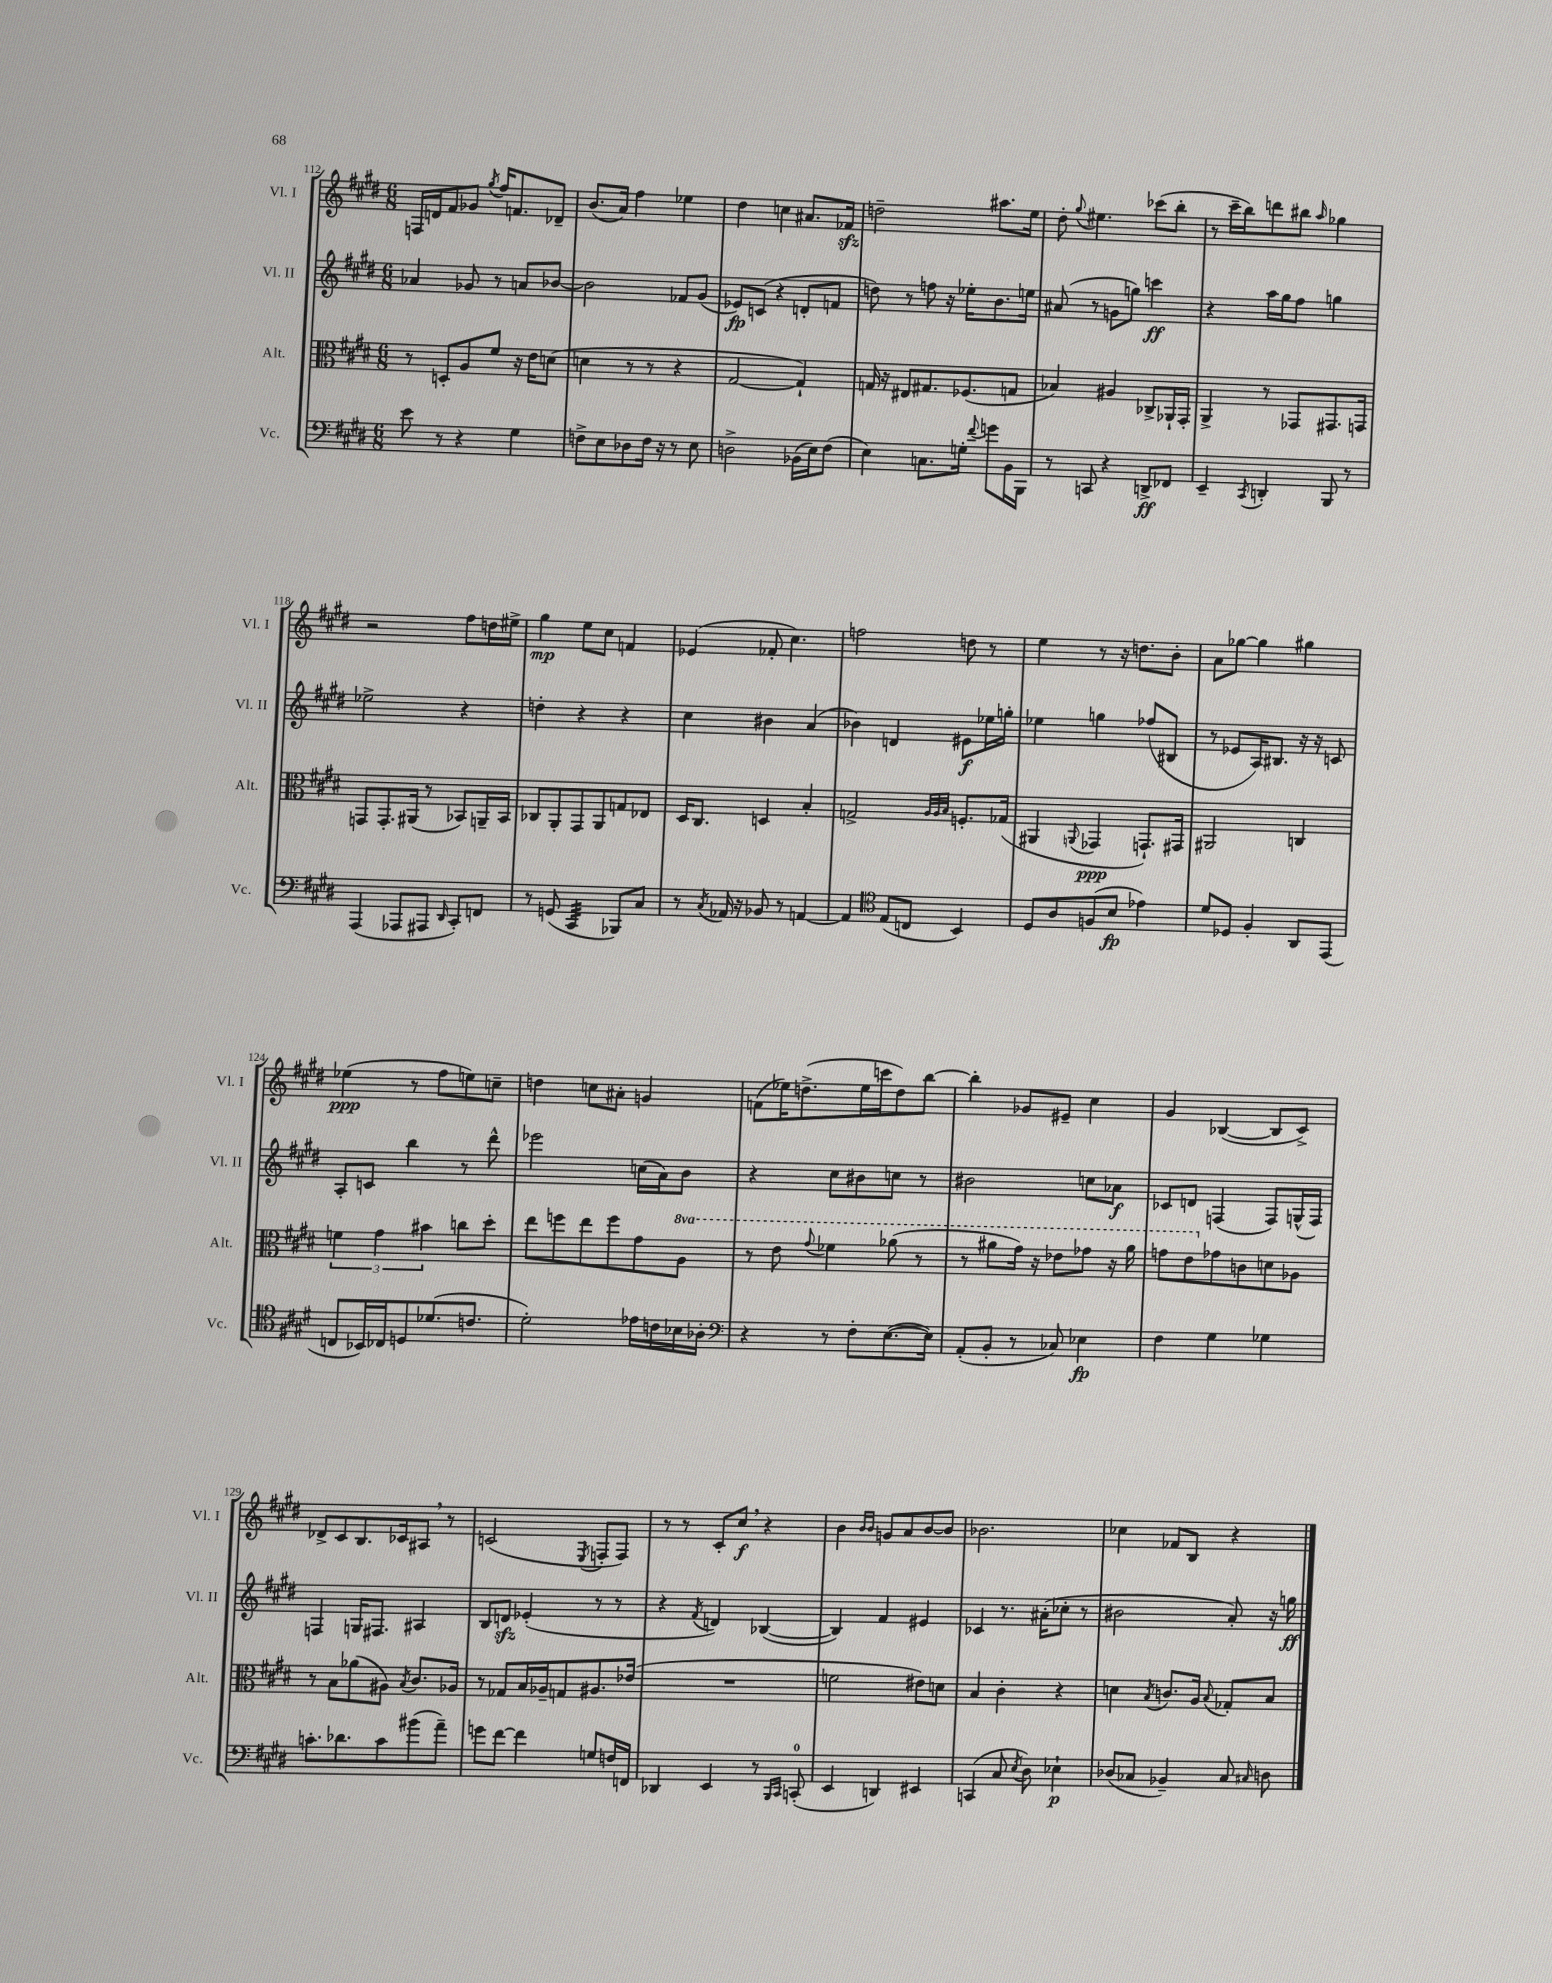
<<
\new StaffGroup <<
\new Staff = "s0" \with { instrumentName = "Vl. I" shortInstrumentName = "Vl. I" } {
    \clef treble \key e \major \numericTimeSignature \time 6/8
    \autoBeamOff f16[ d'16 fis'8 ges'8] \acciaccatura { gis''8 } fis''16[ f'8. des'8]-- |
    b'8.[( a'16]) fis''4 ees''4 |
    dis''4 c''4 ais'8.[ fes'16]\sfz |
    d''2-- ais''8.[ e''16] |
    dis''8-. \appoggiatura { gis''8 } eis''4. ces'''8[( b''8]-. |
    r8 cis'''16[-- b''16) d'''8 bis''8] \grace { a''16 } ges''4 |
    r2 fis''8[ d''16 eis''16]-> |
    gis''4\mp e''8[ cis''8] f'4 |
    ees'4( fes'8-. cis''4.) |
    f''2 d''8 r8 |
    e''4 r8 r16 d''8.[ b'8]-. |
    a'8[ ges''8]~ ges''4 gis''4 |
    ees''4\ppp( r8 fis''8[ e''8) c''8]-- |
    d''4 c''8[ ais'8]-. g'4 |
    f'8[( ees''16) d''8.->( ees''16 c'''16 d''8) b''8]~ |
    b''4-. ges'8[ eis'8]-- cis''4 |
    gis'4 bes4~( bes8[ cis'8]->) |
    des'8[-> cis'8 b8. ces'16 ais8] \breathe r8 |
    c'2( \acciaccatura { e8 } f8[-. f8]) |
    r8 r8 cis'8[-. cis''8]\f \breathe r4 |
    b'4 \grace { b'16[ b'16] } g'8[ a'8 b'8~ b'8] |
    bes'2. |
    ces''4 fes'8[ b8] r4 \bar "|." |
}
\new Staff = "s1" \with { instrumentName = "Vl. II" shortInstrumentName = "Vl. II" } {
    \clef treble \key e \major \numericTimeSignature \time 6/8
    \autoBeamOff aes'4 ges'8 r8 a'8[ bes'8]~ |
    bes'2 fes'8[ gis'8]( |
    ees'8[\fp) c'8]( r4 d'8[-. f'8] |
    d''8) r8 f''8 r16 ees''16[-. b'8. e''16] |
    ais'8( r8 g'8[ g''8]) c'''4\ff |
    r4 a''16[ gis''16 fis''8] g''4 |
    ees''2-> r4 |
    d''4-. r4 r4 |
    cis''4 bis'4 a'4( |
    bes'4) d'4 eis'8[\f ees''16 g''16]-. |
    ees''4 g''4 fes''8[( bis8] |
    r8 ees'8[ a16) bis8.] r16 r16 c'8 |
    a8[-. c'8] b''4 r8 dis'''8-^ |
    ees'''2 c''16[( a'16) b'8] |
    r4 cis''8[ bis'8 c''8] r8 |
    bis'2 c''8[ aes'8]\f |
    ces'8[ d'8] f4( f8[) g16-^( f16]) |
    f4 g16[ fis8.] ais4 |
    b8[ d'8]\sfz ees'4-.( r8 r8 |
    r4 \acciaccatura { fis'8 } d'4) bes4~( |
    bes4) fis'4 eis'4 |
    ces'4 r8. ais'16[-.( ces''8]-. r8 |
    bis'2 a'8-.) r16 g''16\ff \bar "|." |
}
\new Staff = "s2" \with { instrumentName = "Alt." shortInstrumentName = "Alt." } {
    \clef alto \key e \major \numericTimeSignature \time 6/8 \set Staff.ottavationMarkups = #ottavation-simple-ordinals
    \autoBeamOff r8 d8[-. a8 fis'8] r16 e'16[ d'8]( |
    d'4 r8 r8 r4 |
    gis2~ gis4-!) |
    g16 r16 eis8[ gis8. fes8.( g8] |
    bes4) ais4 ces8[-> aes,16-! gis,16]-. |
    a,4-> r8 ges,8[ gis,8. g,16] |
    g,8[ g,8.-. ais,16]( r8 bes,8[) a,16-- bes,16] |
    ces8[ a,8-. gis,8 a,8 g8 ees8] |
    dis16[ cis8.] d4 b4-. |
    g2-> \grace { a32[ a32 b32] } f8.[-. ges16]( |
    ais,4 \appoggiatura { a,8 } ges,4\ppp g,8.[-!) gis,16] |
    ais,2 c4 |
    \tuplet 3/2 { f'4 gis'4 bis'4 } c''8[ dis''8]-. |
    e''8[ f''8 e''8 f''8 gis'8 \ottava #1 a'8] |
    r8 e''8 \appoggiatura { gis''8 } fes''4 aes''8( r8 |
    r8 ais''8[ gis''16]) r16 ees''8[ ges''8] r16 ais''16 |
    g''8[ e''8 \ottava #0 ges'8 c'8 d'8 aes8] |
    r8 b8[ aes'8( ais8]) \acciaccatura { b8 } cis'8.[ aes16] |
    r8 ges8[ b16 aes16-- g8 ais8. ees'16]( |
    R2. |
    f'2 eis'8[) d'8] |
    b4 cis'4-. r4 |
    d'4 \acciaccatura { b8 } c'8.[ a16] \appoggiatura { b8 } ges8[-. b8] \bar "|." |
}
\new Staff = "s3" \with { instrumentName = "Vc." shortInstrumentName = "Vc." } {
    \clef bass \key e \major \numericTimeSignature \time 6/8
    \autoBeamOff e'8 r8 r4 gis4 |
    f8[-> e8 des8 f16] r16 r8 e8 |
    d2-> bes,16[( e16) fis8]( |
    e4) c8.[ g16]-. \appoggiatura { fis'8 } g'8[ b,16 b,,16] |
    r8 c,8 r4 d,8[->\ff fes,8] |
    e,4-- \acciaccatura { cis,8 } d,4-. b,,8 r8 |
    a,,4( aes,,8[ ais,,8] \grace { dis,16 } cis,8[-.) f,8] |
    r8 g,8( cis,4:32 bes,,8[) cis8] |
    r8 \acciaccatura { cis8 } aes,16 r16 bes,8 r8 a,4~ |
    a,4 \clef tenor e8[( c8] b,4) |
    dis8[ a8 f8( b8]\fp ees'4) |
    dis'8[ des8] fis4-. a,8[ e,8]( |
    c8[ bes,16) ces16 d8 des'8.( c'8.] |
    dis'2-.) ees'16[ c'16 bes16 aes16]-. |
    \clef bass r4 r8 fis8[-. e8.~( e16]) |
    a,8[-.( b,8]-. r8 ces8) ees4\fp |
    fis4 gis4 ges4 |
    c'8.[-. des'8. c'8 bis'8( a'8]--) |
    g'8[ fis'8]~ fis'4 g8[ f16 f,16] |
    des,4 e,4 r8 \grace { b,,16[ cis,16] } c,8-0-.( |
    e,4 d,4) eis,4 |
    c,4( cis8 \acciaccatura { e8 } dis8) ees4-!\p |
    des8[( ces8] bes,4--) ces8 \grace { cis16 } d8 \bar "|." |
}
>>
>>
\layout { \context { \Score currentBarNumber = #112 } }
